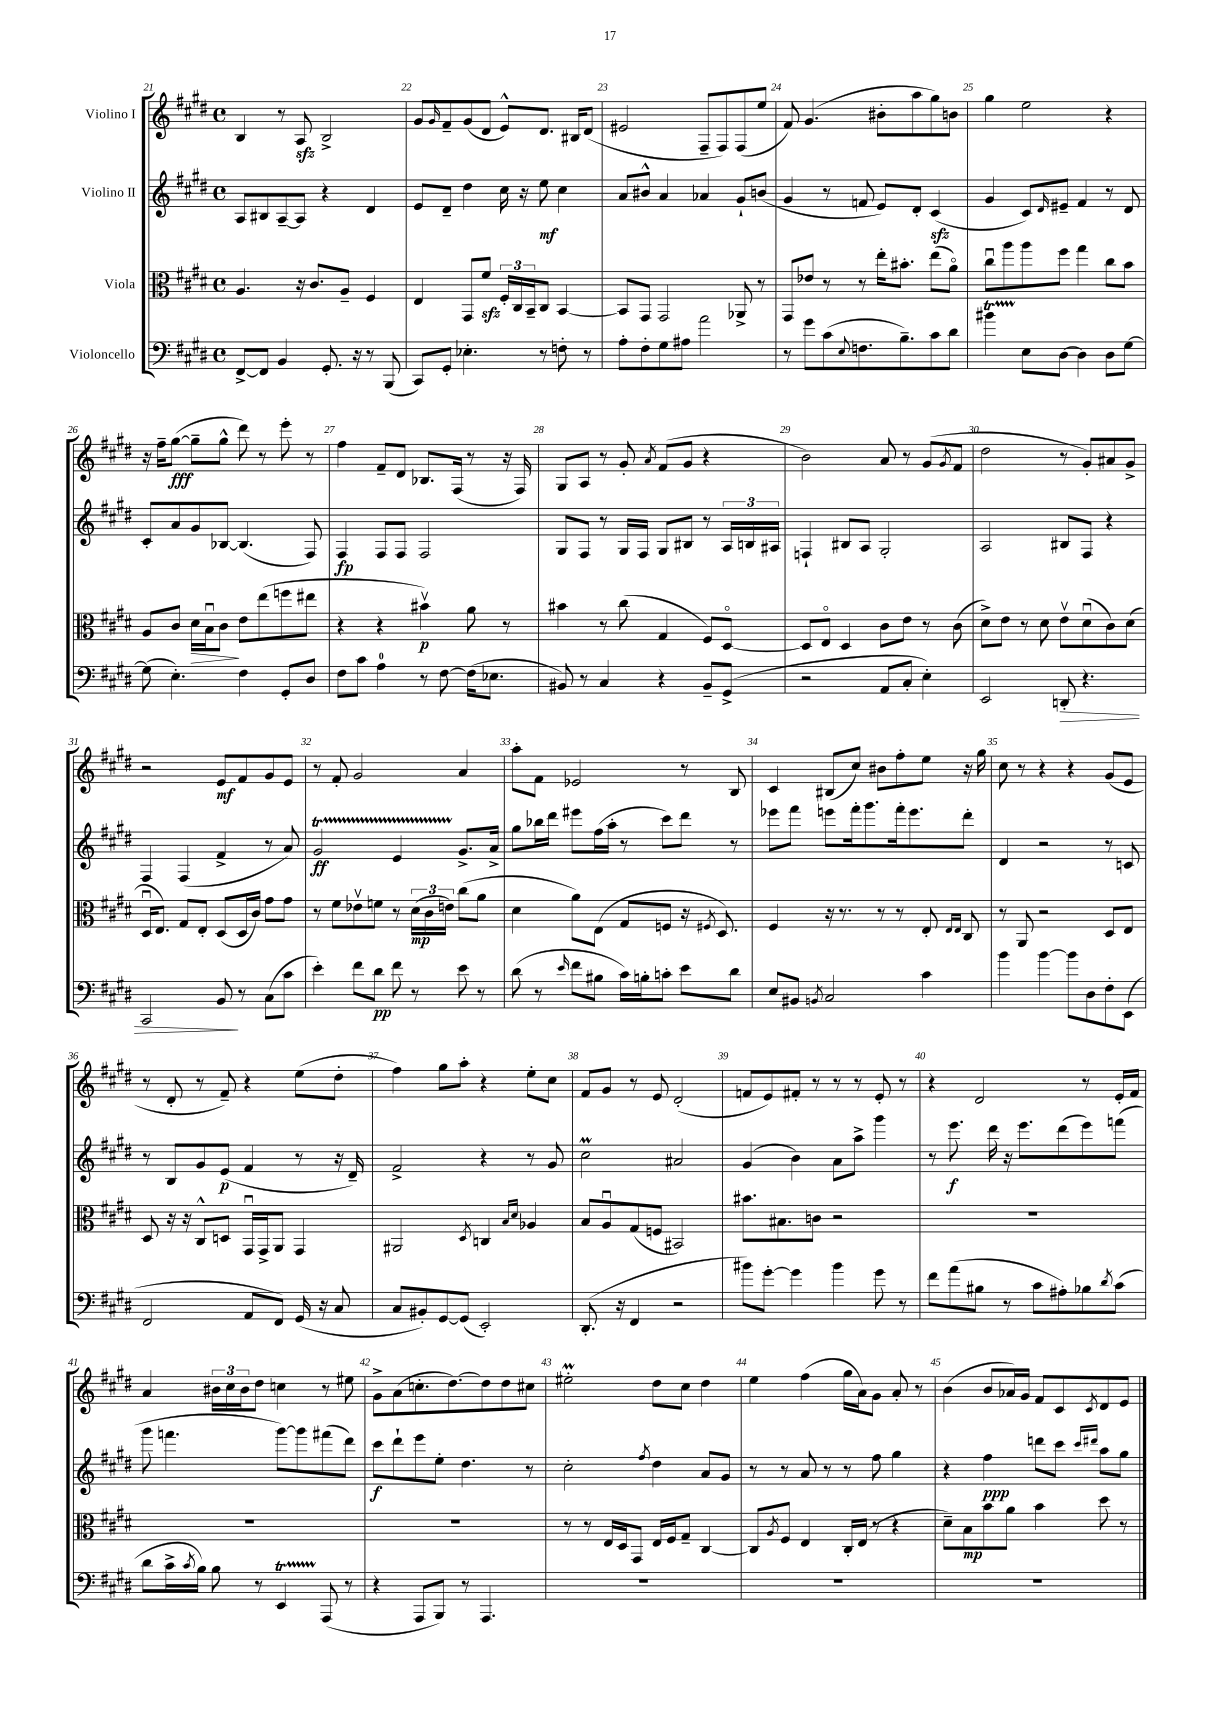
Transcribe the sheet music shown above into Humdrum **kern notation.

**kern	**dynam	**kern	**dynam	**kern	**dynam	**kern	**dynam
*part4	*part4	*part3	*part3	*part2	*part2	*part1	*part1
*staff4	*staff4	*staff3	*staff3	*staff2	*staff2	*staff1	*staff1
*I"Violoncello	*	*I"Viola	*	*I"Violino II	*	*I"Violino I	*
*clefF4	*	*clefC3	*	*clefG2	*	*clefG2	*
*k[f#c#g#d#]	*	*k[f#c#g#d#]	*	*k[f#c#g#d#]	*	*k[f#c#g#d#]	*
*M4/4	*	*M4/4	*	*M4/4	*	*M4/4	*
*met(c)	*	*met(c)	*	*met(c)	*	*met(c)	*
=21	=21	=21	=21	=21	=21	=21	=21
[8FF#^/L	.	4.A/	.	8A/L	.	4B/	.
8FF#/J]	.	.	.	8B#X/	.	.	.
4BB/	.	.	.	[8A~/	.	8r	.
.	.	16r	.	8A/J]	.	8Azz/	.
.	.	8.c#/L	.	.	.	.	.
8.GG#'/	.	.	.	4r	.	2B^/	.
.	.	8A~/J	.	.	.	.	.
16r	.	.	.	.	.	.	.
8r	.	4F#/	.	4d#/	.	.	.
(8BBB/	.	.	.	.	.	.	.
=22	=22	=22	=22	=22	=22	=22	=22
8CC#/L)	.	4E/	.	8e/L	.	8g#/L	.
.	.	.	.	.	.	16qqg#/	.
8GG#'/J	.	.	.	8d#~/J	.	8f#~/	.
4.E-X'\	.	8GG#/L	.	4dd#\	.	(8g#/	.
.	.	8f#zz/J	.	.	.	8d#/J	.
.	.	24F#'/LL	.	16cc#\	.	8e^^/L)	.
.	.	24C#/	.	.	.	.	.
.	.	.	.	16r	.	.	.
.	.	24BB~/J	.	.	.	.	.
8r	.	8C#/J	.	8ee\	mf	8.d#/J	.
8Fn'\	.	[4BB/	.	4cc#\	.	.	.
.	.	.	.	.	.	16B#X/KL	.
8r	.	.	.	.	.	(8d#/J	.
=23	=23	=23	=23	=23	=23	=23	=23
8A'\L	.	8BB/L]	.	8a/L	.	2e#X/	.
8F#'\	.	8GG#/J	.	8b#X^^/J	.	.	.
8G#\	.	2GG#/	.	4a/	.	.	.
8A#X\J	.	.	.	.	.	.	.
2a\	.	.	.	4a-X/	.	8F#~/L	.
.	.	.	.	.	.	8F#/)	.
.	.	8AA-X^/	.	8g#`/L	.	(8F#/	.
.	.	8r	.	(8bn/J	.	8ee/J	.
=24	=24	=24	=24	=24	=24	=24	=24
8r	.	8GG#/L	.	4g#/	.	8f#/)	.
8g#\L	.	8e-X/J	.	.	.	(4.g#/	.
(8c#\	.	8r	.	8r	.	.	.
8qqE/	.	.	.	.	.	.	.
8.Fn\	.	8r	.	8fn/	.	.	.
.	.	16ee'\KL	.	8e/L)	.	8b#X'\L	.
8.B~\)	.	8.b#X'\J	.	.	.	.	.
.	.	.	.	8d#'/J	.	8aa\	.
8c#\	.	(8ee\L	.	(4c#zz/	.	8gg#\)	.
8d#\J	.	8a\J)	.	.	.	8bn\J	.
=25	=25	=25	=25	=25	=25	=25	=25
4b#Xt\	.	8cc#u\L	.	4g#/	.	4gg#\	.
.	.	8aa\	.	.	.	.	.
8E\L	.	8aa\	.	8c#/L)	.	2ee\	.
.	.	.	.	16qqd#/	.	.	.
[8D#\J	.	8ff#\J	.	8e#X~/J	.	.	.
4D#\]	.	4gg#\	.	4f#/	.	.	.
8D#\L	.	8cc#\L	.	8r	.	4r	.
[8G#\J	.	8b\J	.	8d#/	.	.	.
!!LO:LB:g=z
=26	=26	=26	=26	=26	=26	=26	=26
(8G#\]	.	8A/L	.	8c#'/L	.	16r	.
.	.	.	.	.	.	16ff#~\KL	.
4.E'\)	.	8c#/J	.	8a/	.	([8gg#\J	fff
!	!	!	!LO:HP:b	!	!	!	!
.	.	16d#\LL	>	8g#/	.	8gg#~\L]	.
.	.	16Bu\J	.	.	.	.	.
.	.	8c#\J	.	[8B-X/J	.	8gg#^^\J	.
4F#\	.	8e\L	]	(4.B-/]	.	8ddd#\)	.
.	.	(8ee\	.	.	.	8r	.
8GG#'/L	.	8ffn\	.	.	.	8eee'\	.
8D#/J	.	8ee#X\J	.	8F#/)	.	8r	.
=27	=27	=27	=27	=27	=27	=27	=27
8F#\L	.	4r	.	4F#/	fp	4ff#\	.
8c#\J	.	.	.	.	.	.	.
4A\	.	4r	.	8F#/L	.	8f#~/L	.
.	.	.	.	8F#/J	.	8d#/J	.
8r	.	4b#Xv\)	p	2F#/	.	8.B-X/L	.
[8F#\	.	.	.	.	.	.	.
.	.	.	.	.	.	(16F#/Jk	.
(16F#\KL]	.	8a\	.	.	.	8r	.
8.E-X\J	.	.	.	.	.	.	.
.	.	8r	.	.	.	16r	.
.	.	.	.	.	.	16F#/)	.
=28	=28	=28	=28	=28	=28	=28	=28
8BB#X/)	.	4b#X\	.	8G#/L	.	8G#/L	.
8r	.	.	.	8F#/J	.	8A/J	.
4C#/	.	8r	.	8r	.	8r	.
.	.	(8cc#\	.	16G#/LL	.	8g#'/	.
.	.	.	.	16F#/JJ	.	.	.
.	.	.	.	.	.	8qa/	.
4r	.	4G#/	.	8G#/L	.	(8f#/L	.
.	.	.	.	8B#X/J	.	8g#/J	.
8BB#~/L	.	8F#/L)	.	8r	.	4r	.
(8GG#^/J	.	[8D#/J	.	24A/LL	.	.	.
.	.	.	.	24Bn/	.	.	.
.	.	.	.	24A#X/JJ	.	.	.
=29	=29	=29	=29	=29	=29	=29	=29
2r	.	8D#/L]	.	4Fn`/	.	2b\)	.
.	.	8E/J	.	.	.	.	.
.	.	4D#/	.	8B#X/L	.	.	.
.	.	.	.	8A/J	.	.	.
8AA/L	.	8c#\L	.	2G#'/	.	8a/	.
8C#'/J	.	8e\J	.	.	.	8r	.
4E'\)	.	8r	.	.	.	(8g#/L	.
.	.	.	.	.	.	8qg#/	.
.	.	(8c#\	.	.	.	8f#/J	.
=30	=30	=30	=30	=30	=30	=30	=30
2EE/	.	8d#^\L)	.	2A/	.	2dd#\	.
.	.	8e\J	.	.	.	.	.
.	.	8r	.	.	.	.	.
.	.	8d#\	.	.	.	.	.
!	!LO:HP:b	!	!	!	!	!	!
8DDn'/	>	8ev\L	.	8B#X/L	.	8r	.
4.r	.	(8d#u\	.	8F#/J	.	8g#'/L)	.
.	.	8c#\)	.	4r	.	8a#X/	.
.	.	(8d#\J	.	.	.	8g#^/J	.
!!LO:LB:g=z
=31	=31	=31	=31	=31	=31	=31	=31
2CC#/	.	16D#u/KL	.	4F#/	.	2r	.
.	.	8.E/J)	.	.	.	.	.
.	.	8G#/L	.	(4F#/	.	.	.
.	.	8E'/J	.	.	.	.	.
8BB/	.	(8D#/L	.	4f#^/	.	8e/L	mf
8r	]	16D#/L	.	.	.	8f#/	.
.	.	16c#/JJ)	.	.	.	.	.
(8C#\L	.	8g#\L	.	8r	.	8g#/	.
8c#\J	.	8g#\J	.	8a/)	.	8e/J	.
=32	=32	=32	=32	=32	=32	=32	=32
4e'\)	.	8r	.	2g#t/	ff	8r	.
.	.	8f#\L	.	.	.	8f#'/	.
8f#\L	.	8e-Xv\	.	.	.	2g#/	.
8d#\J	pp	8fn\J	.	.	.	.	.
8f#\	.	8r	.	4eTTT/	.	.	.
8r	.	(24d#\LL	mp	.	.	.	.
.	.	24c#\	.	.	.	.	.
.	.	24en\JJ)	.	.	.	.	.
8e\	.	(8cc#\L	.	8.g#^/L	.	4a/	.
8r	.	8a\J	.	.	.	.	.
.	.	.	.	16a^/Jk	.	.	.
=33	=33	=33	=33	=33	=33	=33	=33
(8d#\	.	4d#\	.	8gg#\L	.	8aa'\L	.
8r	.	.	.	16bb-X\L	.	8f#\J	.
.	.	.	.	16ddd#\JJ	.	.	.
16qqe/	.	.	.	.	.	.	.
8f#\L	.	8a\L)	.	8eee#X\L	.	2e-X/	.
8B#X\J	.	(8E\J	.	(16ff#\L	.	.	.
.	.	.	.	16aa'\JJ	.	.	.
16c#\LL)	.	8G#/L	.	8r	.	.	.
16Bn'\J	.	.	.	.	.	.	.
8cn'\J	.	8Fn/J	.	8ccc#\L)	.	.	.
8e\L	.	16r	.	8ddd#\J	.	8r	.
.	.	8qF#X/	.	.	.	.	.
.	.	8.D#/)	.	.	.	.	.
8d#\J	.	.	.	8r	.	8B/	.
=34	=34	=34	=34	=34	=34	=34	=34
8E/L	.	4F#/	.	8eee-X\L	.	4c#/	.
8BB#X/J	.	.	.	8fff#\J	.	.	.
8qBBn/	.	.	.	.	.	.	.
2C#/	.	16r	.	8eeen\L	.	(8B#X/L	.
.	.	8.r	.	.	.	.	.
.	.	.	.	16fff#'\k	.	8cc#/J)	.
.	.	.	.	8.ggg#\	.	.	.
.	.	8r	.	.	.	8b#X\L	.
.	.	8r	.	16fff#'\k	.	8ff#'\	.
.	.	.	.	8.eee\	.	.	.
4c#\	.	8E'/	.	.	.	8ee\J	.
.	.	16qqE/LL	.	.	.	.	.
.	.	16qqE/JJ	.	.	.	.	.
.	.	8C#/	.	8ddd#'\J	.	16r	.
.	.	.	.	.	.	16gg#\	.
=35	=35	=35	=35	=35	=35	=35	=35
4b\	.	8r	.	4d#/	.	8cc#\	.
.	.	8AA/	.	.	.	8r	.
[4b\	.	2r	.	2r	.	4r	.
8b\L]	.	.	.	.	.	4r	.
8D#\	.	.	.	.	.	.	.
8F#'\	.	8D#/L	.	8r	.	(8g#/L	.
(8EE\J	.	8E/J	.	8cn/	.	8e/J	.
!!LO:LB:g=z
=36	=36	=36	=36	=36	=36	=36	=36
2FF#/	.	8D#/	.	8r	.	8r	.
.	.	16r	.	8B/L	.	8d#'/	.
.	.	16r	.	.	.	.	.
.	.	8C#^^/L	.	8g#/	.	8r	.
.	.	8Dn/J	.	(8e/J	p	8f#~/)	.
8AA/L	.	16GG#u/LL	.	4f#/	.	4r	.
.	.	16GG#^/J	.	.	.	.	.
8FF#/J)	.	8AA/J	.	.	.	.	.
(16GG#/	.	4GG#/	.	8r	.	(8ee\L	.
16r	.	.	.	.	.	.	.
8C#/	.	.	.	16r	.	8dd#'\J	.
.	.	.	.	16d#~/)	.	.	.
=37	=37	=37	=37	=37	=37	=37	=37
8C#/L	.	2AA#X/	.	2f#^/	.	4ff#\)	.
8BB#X'/)	.	.	.	.	.	.	.
[8GG#/	.	.	.	.	.	8gg#\L	.
(8GG#/J]	.	.	.	.	.	8aa'\J	.
.	.	8qD#/	.	.	.	.	.
2EE'/)	.	4Cn/	.	4r	.	4r	.
.	.	16qqB/LL	.	.	.	.	.
.	.	16qqd#/JJ	.	.	.	.	.
.	.	4A-X/	.	8r	.	8ee'\L	.
.	.	.	.	8g#/	.	8cc#\J	.
=38	=38	=38	=38	=38	=38	=38	=38
(8.DD#'/	.	8B/L	.	2cc#M\	.	8f#/L	.
.	.	8Au/	.	.	.	8g#/J	.
16r	.	.	.	.	.	.	.
4FF#/	.	(8G#/	.	.	.	8r	.
.	.	8Fn/J	.	.	.	8e/	.
2r	.	2BB#X/)	.	2a#X/	.	(2d#'/	.
=39	=39	=39	=39	=39	=39	=39	=39
8b#X\L)	.	8.b#X\L	.	(4g#/	.	8fn/L	.
[8g#'\J	.	.	.	.	.	8e/)	.
.	.	8.B#X\	.	.	.	.	.
4g#\]	.	.	.	4b\)	.	8f#X'/J	.
.	.	8cn\J	.	.	.	8r	.
4b#\	.	2r	.	8a\L	.	8r	.
.	.	.	.	8aa^\J	.	8r	.
8g#\	.	.	.	4ggg#\	.	8e'/	.
8r	.	.	.	.	.	8r	.
=40	=40	=40	=40	=40	=40	=40	=40
8f#\L	.	1r	.	8r	.	4r	.
(8a\	.	.	.	8.eee\	f	.	.
8B#X\J	.	.	.	.	.	2d#/	.
.	.	.	.	16ddd#\	.	.	.
8r	.	.	.	16r	.	.	.
.	.	.	.	8.eee\L	.	.	.
8c#\L	.	.	.	.	.	.	.
8A#X'\)	.	.	.	(8ddd#\	.	.	.
8B-X\	.	.	.	8eee\)	.	8r	.
8qd#/	.	.	.	.	.	.	.
(8c#\J	.	.	.	(8fffn\J	.	16e'/LL	.
.	.	.	.	.	.	16f#/JJ	.
!!LO:LB:g=z
=41	=41	=41	=41	=41	=41	=41	=41
8d#\L	.	1r	.	8ggg#\	.	4a/	.
16c#^\L	.	.	.	4.fffn\	.	.	.
8qc#/	.	.	.	.	.	.	.
16B\JJ)	.	.	.	.	.	.	.
8B\	.	.	.	.	.	24b#X\LL	.
.	.	.	.	.	.	24cc#\	.
.	.	.	.	.	.	24b#\J	.
8r	.	.	.	.	.	8dd#\J	.
4EET/	.	.	.	[8ggg#\L)	.	4ccn\	.
.	.	.	.	8ggg#\]	.	.	.
(8AAA/	.	.	.	(8fff#X\	.	8r	.
8r	.	.	.	8ddd#\J)	.	8ee#X\	.
=42	=42	=42	=42	=42	=42	=42	=42
4r	.	1r	.	8ccc#\L	f	8g#^\L	.
.	.	.	.	8ddd#`\	.	(8a\	.
8AAA/L	.	.	.	8eee\	.	8.ccn'\	.
8BBB/J)	.	.	.	8ee'\J	.	.	.
.	.	.	.	.	.	[8.dd#\)	.
8r	.	.	.	4.dd#\	.	.	.
4.AAA/	.	.	.	.	.	8dd#\]	.
.	.	.	.	.	.	8dd#\	.
.	.	.	.	8r	.	8cc#X\J	.
=43	=43	=43	=43	=43	=43	=43	=43
1r	.	8r	.	2cc#'\	.	2ee#Xm'\	.
.	.	8r	.	.	.	.	.
.	.	16E/LL	.	.	.	.	.
.	.	16D#/J	.	.	.	.	.
.	.	8GG#/J	.	.	.	.	.
.	.	.	.	8qff#/	.	.	.
.	.	16E/LL	.	4dd#\	.	8dd#\L	.
.	.	16F#/J	.	.	.	.	.
.	.	8G#~/J	.	.	.	8cc#\J	.
.	.	[4C#/	.	8a/L	.	4dd#\	.
.	.	.	.	8g#/J	.	.	.
=44	=44	=44	=44	=44	=44	=44	=44
1r	.	8C#/L]	.	8r	.	4ee\	.
.	.	8qA/	.	.	.	.	.
.	.	8F#/J	.	8r	.	.	.
.	.	4E/	.	8a/	.	(4ff#\	.
.	.	.	.	8r	.	.	.
.	.	16C#'/LL	.	8r	.	16gg#\LL	.
.	.	(16E/JJ	.	.	.	16a\J)	.
.	.	8r	.	8ff#\	.	8g#\J	.
.	.	4r	.	4gg#\	.	8a'/	.
.	.	.	.	.	.	8r	.
=45	=45	=45	=45	=45	=45	=45	=45
1r	.	8d#~\L)	.	4r	.	(4b\	.
.	.	8B\	mp	.	.	.	.
.	.	8b\	.	4ff#\	ppp	8b/L	.
.	.	8a\J	.	.	.	16a-X/L)	.
.	.	.	.	.	.	16g#/JJ	.
.	.	4b\	.	8dddn\L	.	8f#/L	.
.	.	.	.	8ccc#\J	.	8c#/	.
.	.	.	.	16qqccc#/LL	.	.	.
.	.	.	.	16qqddd#X/JJ	.	8qc#/	.
.	.	8dd#\	.	8aa\L	.	8d#/	.
.	.	8r	.	8gg#\J	.	8e/J	.
==	==	==	==	==	==	==	==
*-	*-	*-	*-	*-	*-	*-	*-
